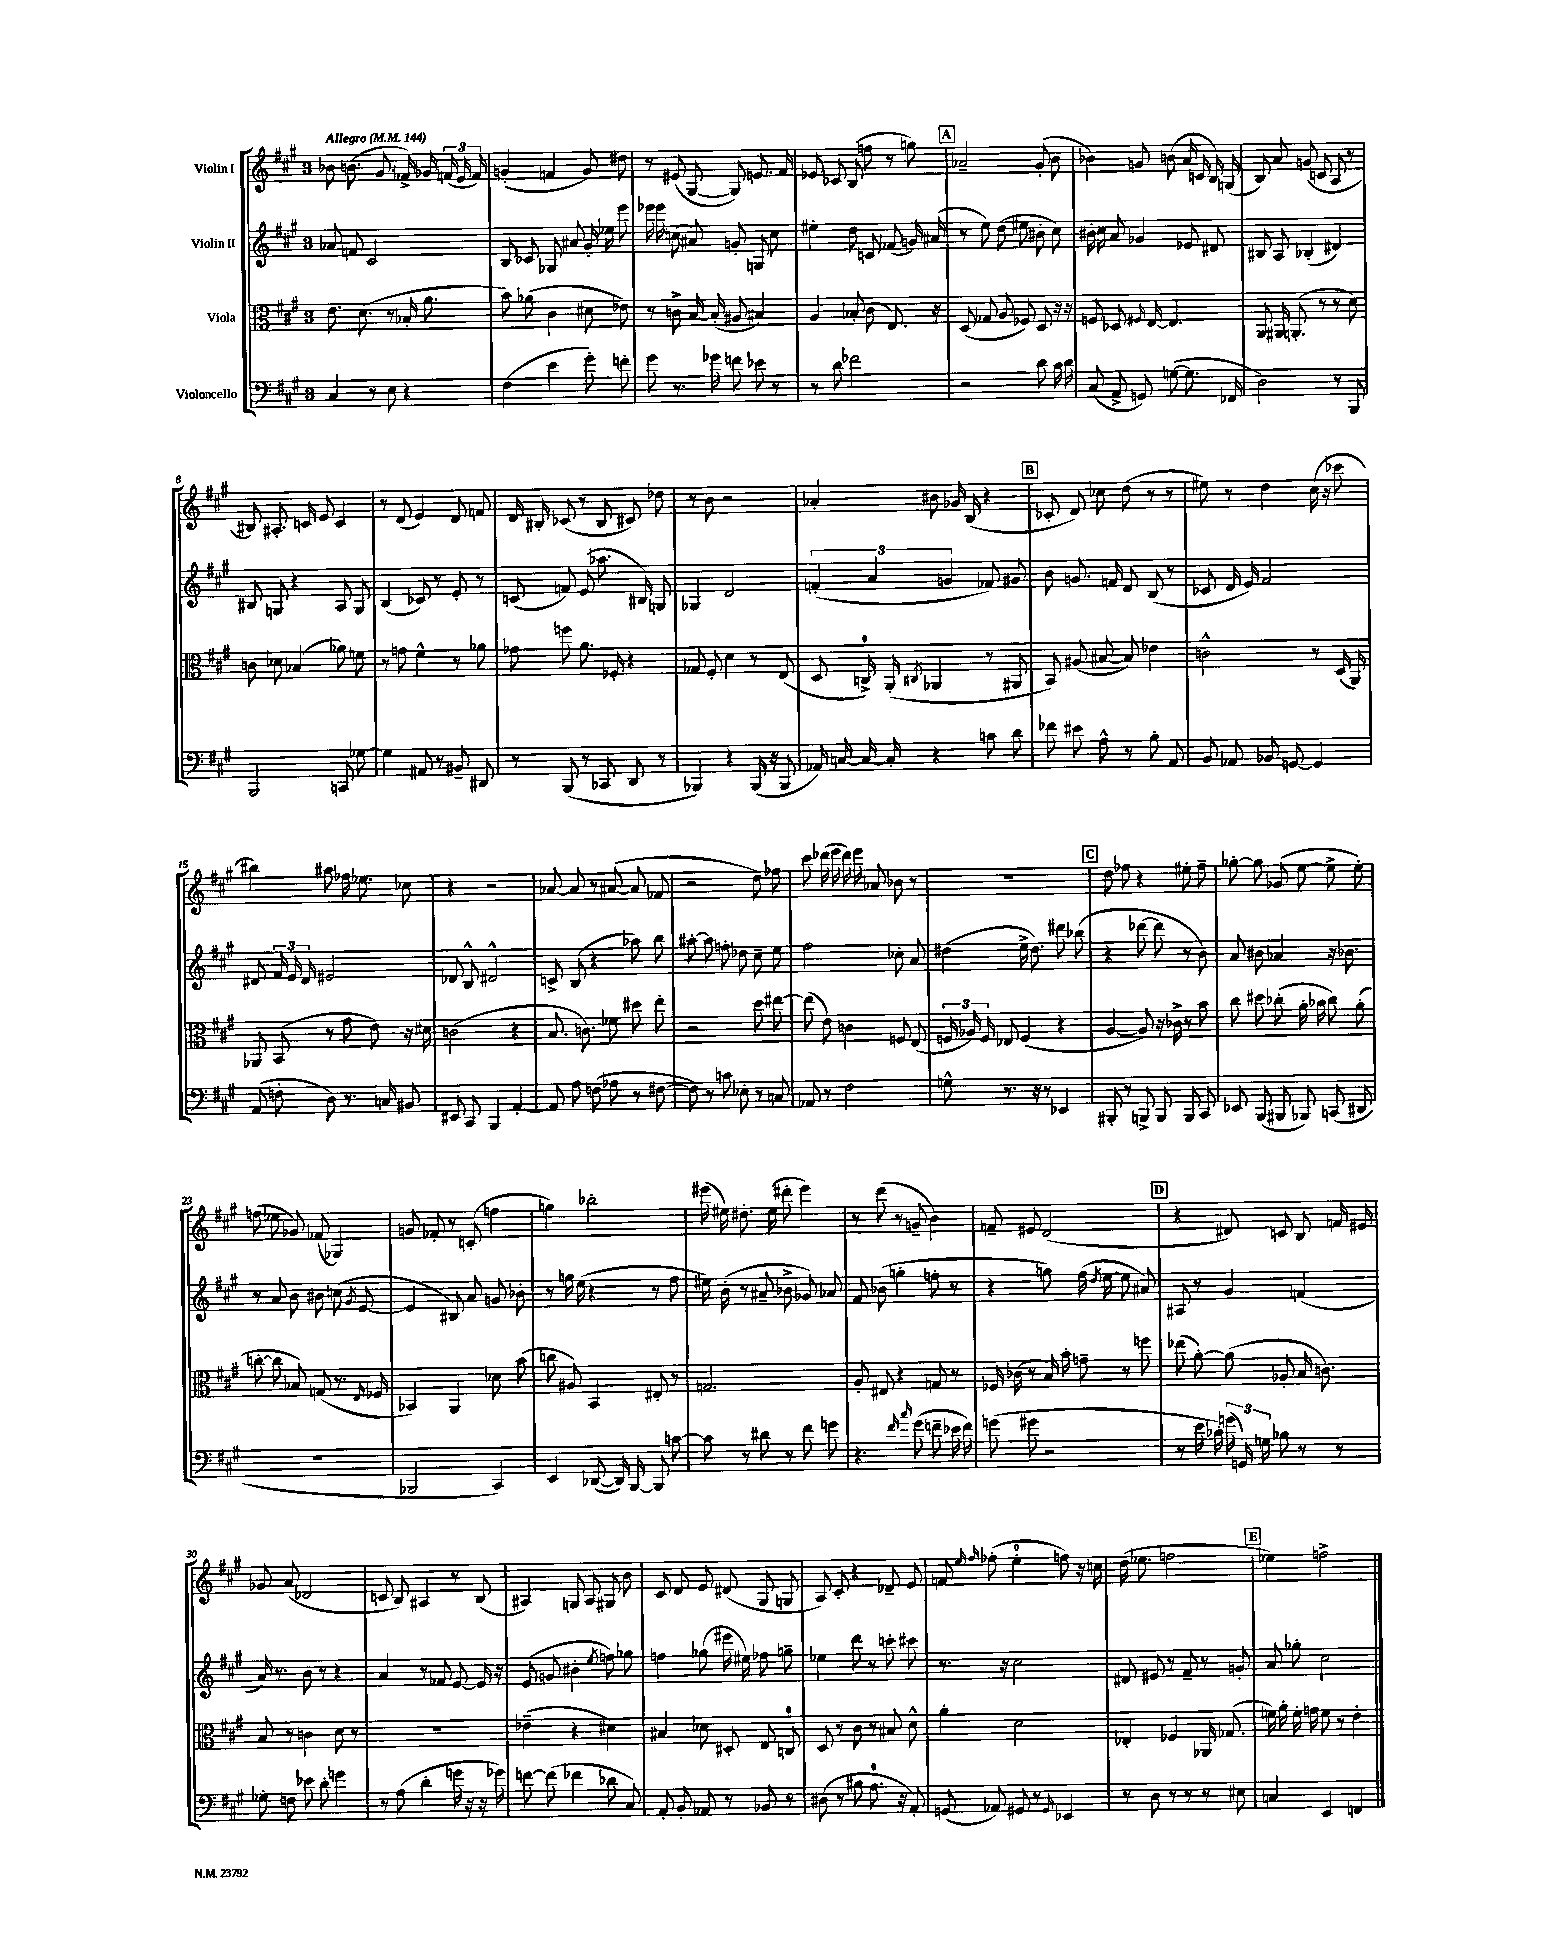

**kern	**kern	**kern	**kern
*staff4	*staff3	*staff2	*staff1
*clefF4	*clefC3	*clefG2	*clefG2
*k[f#c#g#]	*k[f#c#g#]	*k[f#c#g#]	*k[f#c#g#]
*M3/4	*M3/4	*M3/4	*M3/4
*MM144	*MM144	*MM144	*MM144
4C#	8.e	8a-	8b-
.	.	8f	(8.b
.	(8.d	.	.
8r	.	2c#	.
.	.	.	8.g#
8E	8r	.	.
4r	16B-'	.	16f-^)
.	8.a	.	16g-
.	.	.	(24f
.	.	.	24e
.	.	.	24f)
=	=	=	=
(4F#	8b)	8B	(4g'
.	(8a-	8c-	.
4e	4c#	8G-	4f
.	.	8a#	.
8g#')	8d#	16g#'	8g)
.	.	16ee-	.
8f'	8e-)	8eee	8dd#
=	=	=	=
8g#	8r	16eee-	8r
.	.	16eee-	.
8.r	8c^	(8cc	(8e#
.	[16B	8a#)	[8G#
16g-	(16B']	.	.
8f	8A#	8g'	8G#])
8e-	4B#)	8G	8.e
8r	.	8cc	.
.	.	.	16f#
=	=	=	=
8r	4A	4ee#'	8e-
8d	.	.	8c-
2f-	8B-'	8dd	(8B
.	(8c#	8c	8ff
.	8.E)	(8f-	8r
.	.	16g)	8gg)
.	16r	(16a#	.
=	=	=	=
2r	(8D	8r	2a-~
.	8G-	8ee)	.
.	8A	(8dd	.
.	8F-)	8ee#	.
8d	8D	8b#'	(8g#'
16c#	16r	8cc#)	8b
16d	16r	.	.
=	=	=	=
(8C#	8F	16b#'	4b-)
.	.	16cc#	.
8AA^	8.D-	8a	.
8GG)	.	4g-	8g
.	16qqF#	.	.
.	[16E	.	.
([8G	4.E]	.	(8b
8.G]	.	8e-	16a
.	.	.	16c
.	.	8d#	16B)
16FF-	.	.	(16G
=	=	=	=
2D)	8AA	8B#	8B)
.	16AA#	8A	8a
.	(8.AA'	.	.
.	.	(4B-'	(8g
.	8r	.	8c
8r	8r	4d#)	8A
8BBB	8d)	.	8r
=	=	=	=
2BBB	8c	8B#	8B#)
.	8d-	8G	8.A#'
.	(4B-	4r	.
.	.	.	16c
.	.	.	8e
8CC	8a-)	8A	4c
[8G-	8f	8G	.
=	=	=	=
4G-]	8r	(4B	8r
.	8g	.	(8d
8AA#	4f#^^	8c-)	4e)
8r	.	8r	.
8BB#~	8r	8e'	8d
8DD#	8a-	8r	8f
=	=	=	=
8r	8g-	(8c	16d
.	.	.	16B#'
(8BBB	8ff	8f)	(8c-
8r	8.a	(8e	8r
8CC-	.	8.aa-	8B#
.	16F-'	.	.
8DD	4r	.	8c#)
.	.	16B#)	.
8r	.	8G	8dd-
=	=	=	=
4BBB-)	8G-	4G-	8r
.	8F#'	.	8b
4r	4d	2d	2r
(16BBB-	8r	.	.
16r	.	.	.
8BBB-	(8E	.	.
=	=	=	=
16AA-)	8D	(6f'	4a-'
[16C	.	.	.
16C_	16C^)	.	.
.	.	6a	.
16C']	(16AA'	.	.
.	8qC#	.	.
4r	4AA-	.	8b#
.	.	6g	.
.	.	.	16g-
.	.	.	(16B
8c	8r	8f-)	4r
8d	8AA#	8g#	.
=	=	=	=
8f-	8BB)	8b	8c-'
8e#	(8A#	8.g	8d)
8A^^	[8B#	.	8cc-
.	.	16f	.
8r	8B#])	8d	(8dd
8B'	4e-	(8B	8r
8AA	.	8r	8r
=	=	=	=
8BB	2c^^	8c-	8ee#)
8AA-	.	16d	8r
.	.	16e)	.
8BB-	.	2f#	4dd
[8GG	.	.	.
4GG]	8r	.	(16cc#
.	.	.	16r
.	(16D	.	8ccc-
.	16AA)	.	.
=	=	=	=
(8AA	8AA-	8d#	4bb#)
8F'	(8BB	24f#	.
.	.	24e	.
.	.	24d#	.
8D)	8r	2e#	8aa#
8.r	8g#	.	16ff-
.	.	.	8.ee-
.	8e)	.	.
16C	.	.	.
8BB#	16r	.	8cc-
.	16d#	.	.
=	=	=	=
8EE#	(2c	8d-	4r
8CC#	.	8B^^	.
4BBB	.	2d#^^	2r
[4AA'	4r	.	.
=	=	=	=
8AA]	8.B	8c^	[8a-
8A	.	(8B	8a-]
.	8.c)	.	.
(8F	.	4r	8r
8A-	8f-	.	([8a#
8r	8dd#	8aa-)	8a#]
[8F#	8ee'	8bb	8f-
=	=	=	=
8F#])	2r	[8aa#'	2r
8r	.	8aa#]	.
8c	.	8ff'	.
8E-'	.	8dd-	.
8r	8dd	8cc#~	8dd)
8C	[8ee#	8ee	8ff-
=	=	=	=
8AA-	(8ee#]	2ff#	8ccc#
8r	8e)	.	(16ddd-
.	.	.	16eee
2F#	4c	.	16ddd-)
.	.	.	16eee
.	.	.	8a-
.	8F	8cc-'	8b-
.	(8E	8a	8r
=	=	=	=
8G^^	24F	(4dd#	2.r
.	24A-)	.	.
.	24F	.	.
8.r	8E-	.	.
.	(4F	16ee^	.
16r	.	8.dd#)	.
8r	.	.	.
4EE-	4r	8ddd#	.
.	.	(8bb-	.
=	=	=	=
8BBB#'	[4A	4r	8dd
8r	.	.	8ff-
8BBB^	8A])	[8ddd-	4r
8BBB	16r	8ddd-]	.
.	16c-^	.	.
8BBB	8r	8r	8ee#'
8CC#	8b	8b)	8ff-~
=	=	=	=
8EE-	8cc#	8a	[8gg-'
(8BBB	8dd#	8b#	8gg-]
8BBB#	(8cc-'	4a-	(8g-
8BBB-)	16a'	.	[8ee
.	16b-	.	.
(8CC	8cc-)	16r	8ee^]
.	.	8.b-	.
8DD#	(8a'	.	8ee')
=	=	=	=
2.r	[8cc'	8r	(8ff
.	8cc]	8a	8ee-
.	8B-)	8b	8g-)
.	(8G	8b#	(8f-
.	8.r	(8cc	4G-)
.	.	8qg#	.
.	.	[8e	.
.	16qqE	.	.
.	16F-	.	.
=	=	=	=
2BBB-	4BB-)	4e]	8g
.	.	.	8f-'
.	4AA	8B#)	8r
.	.	8a	(8c'
4CC#)	8d-	8g	4ff
.	(8b	8b-'	.
=	=	=	=
4EE	8cc	8r	4gg)
.	8A#)	16gg	.
.	.	(16ee	.
([8DD-	4BB	4r	2bb-'
16DD-])	.	.	.
[16BBB	.	.	.
8BBB]	8E#'	8r	.
[8c	8r	8ff#	.
=	=	=	=
8c]	2.G	16ee#)	(16eee#
.	.	(16b'	16ee#)
8r	.	8r	8.dd#'
8d#	.	8a#~	.
.	.	.	(16ee#
8r	.	8b-^	8ddd#'
8f#	.	8g-)	4eee#)
8g	.	8a-	.
=	=	=	=
4.r	8A'	8f#	8r
.	8E#	(8b-	(8ddd
.	4r	4gg'	8r
16qqf#	.	.	.
16qqcc#	.	.	.
(8g#	.	.	8g~
8f~	8G	8ff'	4b)
16e-	8r	8r	.
16f)	.	.	.
=	=	=	=
(8g	16F-	4r	8f~
.	(16c-	.	.
8g#	8r	.	8e#
2r	16B)	8gg)	(2d
.	16b'	.	.
.	8g~	(16ff#	.
.	.	8qdd	.
.	.	[16ee	.
.	8r	8ee]	.
.	8ff	8a#)	.
=	=	=	=
8r	(8ee-	8A#	4r
16e	[8a')	8r	.
16c-')	.	.	.
(24g	(8a]	4g#	8d#)
24GG)	.	.	.
24G	.	.	.
8B-	8A-'	.	8c
8r	16B	(4f	8B
.	8.c)	.	.
8r	.	.	16f
.	.	.	16e#
=	=	=	=
8G-'	8B	16a)	8g-
.	.	8.r	.
8F	8r	.	(8a
8e-	4c	8b	2d-
8d'	.	8r	.
4g	8d	4r	.
.	8r	.	.
=	=	=	=
8r	2.r	4a	8c
(8A	.	.	8B)
4d'	.	8r	4A#
.	.	8f-	.
16g	.	[8e	8r
16r	.	.	.
16r	.	16e]	(8B
16g-)	.	16r	.
=	=	=	=
[8f	(4e-~	(8e	4A#)
(8f]	.	8g	.
4f-	4r	4b#'	8G
.	.	.	8A#
.	.	8qee	.
8d-	4d#)	8ff)	8G#
8C#)	.	8gg-	8b
=	=	=	=
8AA'	4B#	4ff	8c#
8BB'	.	.	8d
8AA-	8d-	(8gg-	8e
8r	8D#'	16eee#	(8d#
.	.	16ee#)	.
8BB-	8E	8ff-	8G#
8r	8C	8gg~	8G
=	=	=	=
(8D#	8D	4ee-	8A)
8r	8r	.	8c#'
8B#	8c#	8ddd	4r
8.A	8r	8r	.
.	8B#	8ccc'	8d-~
16r	.	.	.
8AA')	8d^^	8ccc#	8e
=	=	=	=
(8GG	4a'	8.r	8f
.	.	.	16qqee
.	.	.	16qqff#
8AA-)	.	.	(8ff-'
.	.	16r	.
8GG#	2d	2cc#	4ee'
8r	.	.	.
16qqGG#	.	.	.
4EE-	.	.	8ff)
.	.	.	16r
.	.	.	16cc
=	=	=	=
8r	4E-'	8d#	(16dd
.	.	.	8.ee-
8D	.	8e#	.
8r	4F-	8r	2ff
8r	.	8f#~	.
8r	16AA-	8r	.
.	(8.G-	.	.
8E#	.	8g'	.
=	=	=	=
4C	16f)	8a	4ee-)
.	16a'	.	.
.	16f'	8gg-'	.
.	16g	.	.
4EE	8f	2cc#	2ff^
.	8r	.	.
4FF	4e'	.	.
==	==	==	==
*-	*-	*-	*-
